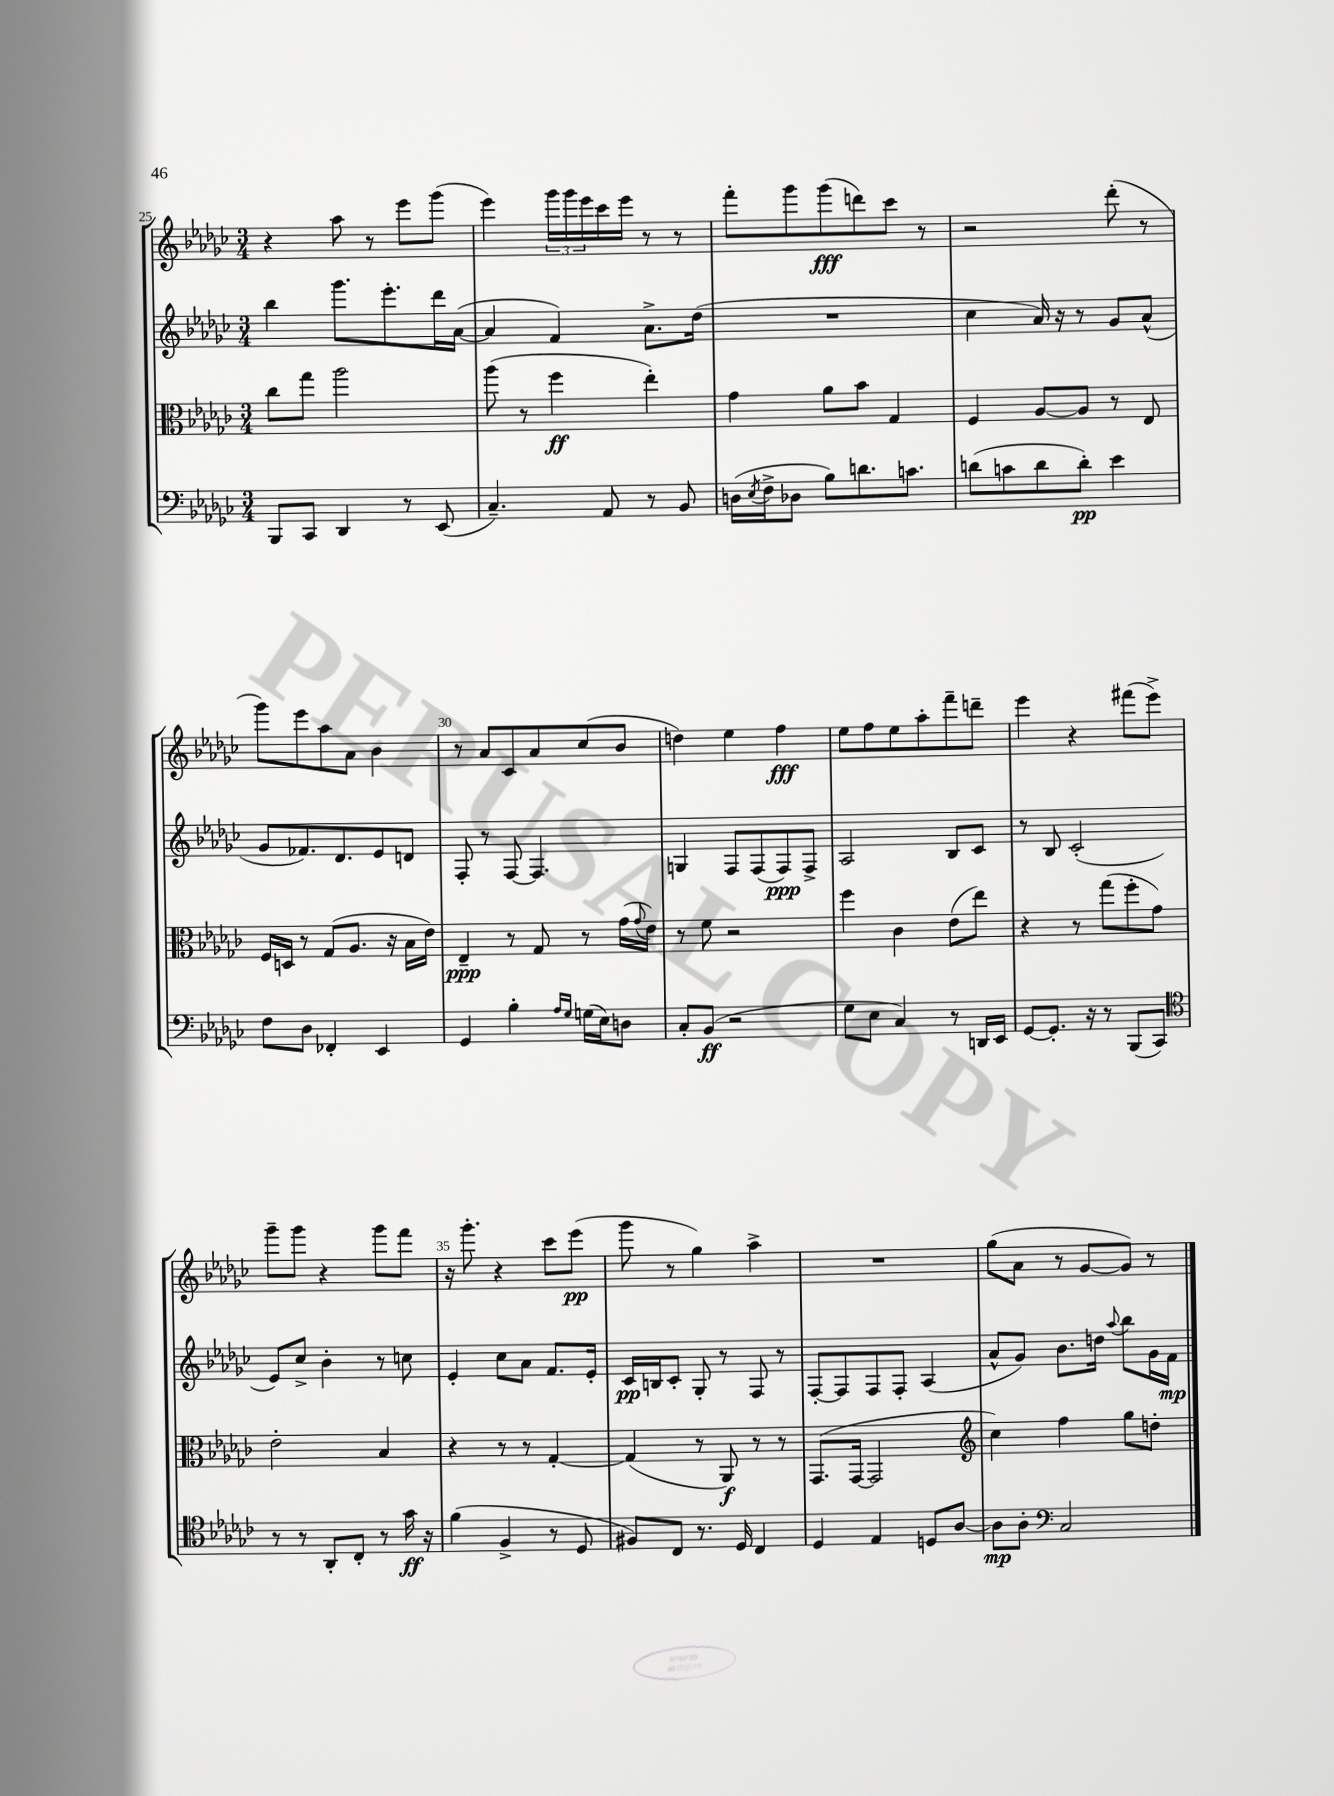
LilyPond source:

<<
\new StaffGroup <<
\new Staff = "s0" {
    \clef treble \key ges \major \numericTimeSignature \time 3/4
    r4 aes''8 r8 ees'''8 ges'''8( |
    ees'''4) \tuplet 3/2 { ges'''16 ges'''16 ees'''16 } ces'''16 ees'''16 r8 r8 |
    f'''8-. ges'''8 ges'''8\fff( d'''8) ces'''8 r8 |
    r2 des'''8-.( r8 |
    ges'''8) ees'''8 aes''8 aes'8 bes'4 |
    r8 aes'8 ces'8 aes'8 ces''8( bes'8 |
    d''4) ees''4 f''4\fff |
    ees''8 f''8 ees''8 aes''8-. f'''8-- d'''8-- |
    ees'''4 r4 fis'''8( ees'''8->) |
    ges'''8-- ges'''8 r4 ges'''8 f'''8 |
    r16 ges'''8.-. r4 ces'''8 ees'''8\pp( |
    ges'''8 r8 ges''4) aes''4-> |
    R2. |
    ges''8( aes'8 r8 ges'8~ ges'8) r8 \bar "|." |
}
\new Staff = "s1" {
    \clef treble \key ges \major \numericTimeSignature \time 3/4
    bes''4 ges'''8. ees'''8.-. des'''16 aes'16~( |
    aes'4 f'4) aes'8.-> des''16( |
    R2. |
    ces''4 aes'16) r16 r8 ges'8 aes'8-^( |
    ges'8 fes'8.) des'8. ees'8 d'8 |
    f8-. r8 f8~ f4. |
    g4 f8 f8( f8\ppp) f8-> |
    aes2 bes8 ces'8 |
    r8 bes8 ces'2-.( |
    ees'8) ces''8-> bes'4-. r8 c''8 |
    ees'4-. ces''8 aes'8 f'8. ees'16-. |
    ces'16\pp b16 ces'8-. ges8-. r8 f8 r8 |
    f8~-. f8 f8 f8-. aes4( |
    aes'8-^ ges'8) bes'8. d''16 \appoggiatura { aes''8 } bes''8 ges'16 f'16\mp \bar "|." |
}
\new Staff = "s2" {
    \clef alto \key ges \major \numericTimeSignature \time 3/4
    ces''8 ges''8 aes''2 |
    aes''8( r8 f''4\ff ees''4-.) |
    ges'4 aes'8 bes'8 ges4 |
    f4 aes8~ aes8 r8 ees8 |
    f16 d16 r8 ges8( aes8. r16 bes16 ees'16) |
    ees4--\ppp r8 ges8 r8 ges'16( \appoggiatura { ges'8 } ees'16) |
    r8 f'8 r2 |
    f''4 ces'4 ees'8( ees''8) |
    r4 r8 ges''8( f''8-. ges'8) |
    ees'2-. bes4 |
    r4 r8 r8 ges4~-. |
    ges4( r8 aes,8\f) r8 r8 |
    ges,8.( ges,16~ ges,2 |
    \clef treble ces''4) f''4 ges''8 d''8-. \bar "|." |
}
\new Staff = "s3" {
    \clef bass \key ges \major \numericTimeSignature \time 3/4
    bes,,8 ces,8 des,4 r8 ees,8( |
    ces4.--) aes,8 r8 bes,8 |
    d16( \acciaccatura { ees8 } f16-> des8 bes8) d'8. c'8. |
    d'8( c'8 d'8 d'8-.\pp) ees'4 |
    f8 des8 fes,4-. ees,4 |
    ges,4 bes4-. \grace { aes16 ges16 } g16( ees16) d8 |
    ces8-. bes,8\ff( r2 |
    ges8 ees8 ces4) r8 d,16 ees,16 |
    ges,8~ ges,8.-. r16 r8 bes,,8( ces,8) |
    \clef tenor r8 r8 aes,8-. ces8-. r8 ges'16\ff r16 |
    f'4( f4-> r8 des8 |
    fis8) ces8 r8. des16 ces4 |
    des4 ees4 d8 aes8~ |
    aes8\mp aes8-. \clef bass ces2 \bar "|." |
}
>>
>>
\layout { \context { \Score currentBarNumber = #25 \override BarNumber.break-visibility = ##(#f #t #t) barNumberVisibility = #(every-nth-bar-number-visible 5) } }
